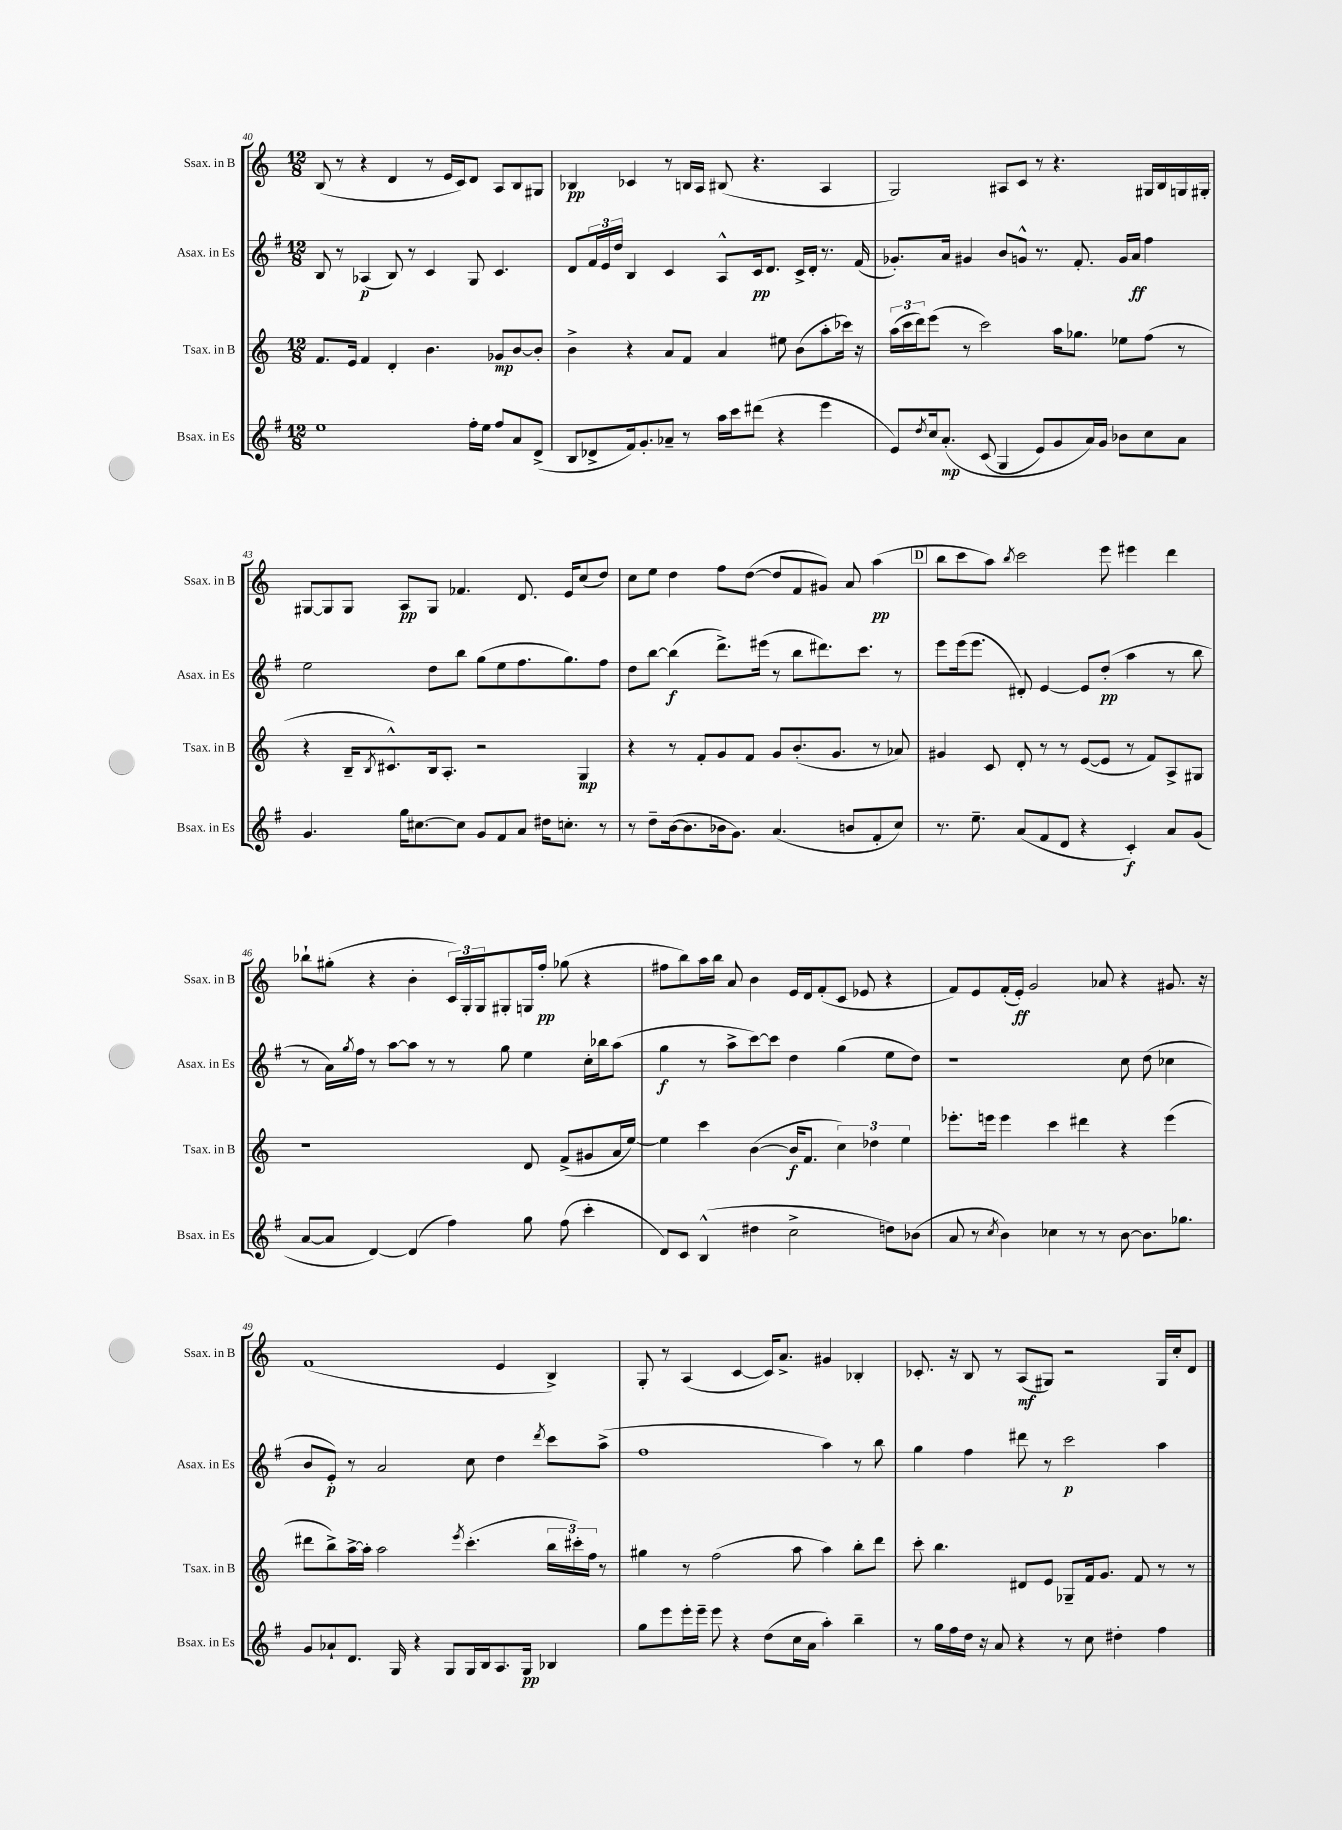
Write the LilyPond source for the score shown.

<<
\new StaffGroup <<
\new Staff = "s0" \with { instrumentName = "Ssax. in B" shortInstrumentName = "Ssax. in B" } {
    \clef treble \key c \major \numericTimeSignature \time 12/8
    b8( r8 r4 d'4 r8 e'16 c'16) d'8 a8 b8 gis8 |
    bes4\pp ces'4 r8 b16 a16 bis8( r4. a4 |
    g2) ais8 c'8 r8 r4. gis16 b16 g16 gis16-. |
    gis8~ gis8 gis8 a8\pp gis8 fes'4. d'8. e'16 c''8( d''8) |
    c''8 e''8 d''4 f''8 d''8~( d''8 f'8 gis'8) a'8 a''4\pp( |
    \mark \markup { \box "D" } b''8 c'''8 a''8) \acciaccatura { b''8 } c'''2 e'''8 eis'''4 d'''4 |
    bes''8-! gis''8-.( r4 b'4-. \tuplet 3/2 { c'16) g16-. g16 } gis8-. g16 f''16-.\pp ges''8( r4 |
    fis''8 b''8) a''16 b''16 a'8 b'4 e'16 d'16 f'8-.( c'8 ees'8 r4 |
    f'8) e'8 f'16-.( e'16-.\ff) g'2 aes'8 r4 gis'8. r16 |
    f'1( e'4 b4->) |
    g8-. r8 a4( c'4~ c'16) a'8.-> gis'4 bes4-. |
    ces'8.-. r16 b8 r8 a8\mf( gis8) r2 gis16 c''16-. d'8 \bar "|." |
}
\new Staff = "s1" \with { instrumentName = "Asax. in Es" shortInstrumentName = "Asax. in Es" } {
    \clef treble \key g \major \numericTimeSignature \time 12/8
    b8 r8 aes4\p( b8) r8 c'4 g8 c'4. |
    d'8 \tuplet 3/2 { fis'16 e'16 d''16 } b4 c'4 a8-^ c'16\pp d'8. c'16-> d'16-. r8. fis'16( |
    ges'8.-.) a'16 gis'4 b'8 g'8-^ r8. fis'8.-. g'16 a'16\ff fis''4 |
    e''2 d''8 b''8 g''8( e''8 fis''8. g''8.) fis''8 |
    d''8 b''8~ b''4\f( d'''8.->) eis'''16( r8 b''8 dis'''8.) c'''8. r8 |
    \mark \markup { \box "D" } e'''8 e'''16( e'''8. dis'8-.) e'4~ e'8 d''8-.\pp( a''4 r8 b''8 |
    r8 a'16) \acciaccatura { g''8 } fis''16 r8 a''8~ a''8 r8 r8 g''8 e''4 c''16-. bes''16 a''8( |
    g''4\f r8 a''8-> c'''8~) c'''8 d''4 g''4( e''8 d''8) |
    r1 c''8 d''8( ces''4 |
    b'8 e'8-.\p) r8 a'2 c''8 d''4 \acciaccatura { d'''8 } c'''8 a''8->( |
    fis''1 a''4) r8 b''8 |
    g''4 fis''4 dis'''8 r8 c'''2\p a''4 \bar "|." |
}
\new Staff = "s2" \with { instrumentName = "Tsax. in B" shortInstrumentName = "Tsax. in B" } {
    \clef treble \key c \major \numericTimeSignature \time 12/8
    f'8. e'16 f'4 d'4-. b'4. ges'8\mp b'8~ b'8-. |
    b'4-> r4 a'8 f'8 a'4 eis''8 b'8( a''8-. ces'''16) r16 |
    \tuplet 3/2 { a''16( c'''16 d'''16) } e'''8( r8 c'''2) a''16 ges''8. ees''8 f''8( r8 |
    r4 b16-- \acciaccatura { b8 } cis'8.-^) b16 a8.-. r2 g4\mp |
    r4 r8 f'8-. g'8 f'8 g'8 b'8.-.( g'8. r8 aes'8) |
    \mark \markup { \box "D" } gis'4 c'8 d'8-. r8 r8 e'8~( e'8 r8 f'8) a8-> gis8 |
    r1 d'8 f'8->( gis'8 a'16 e''16~) |
    e''4 c'''4 b'4~( b'16\f f'8. \tuplet 3/2 { c''4) des''4 e''4 } |
    ees'''8.-. e'''16 e'''4 c'''4 dis'''4 r4 e'''4( |
    dis'''8 b''8->) a''16~-> a''16-. a''2 \acciaccatura { e'''8 } c'''4.-.( \tuplet 3/2 { b''16 cis'''16-.) f''16 } r8 |
    gis''4 r8 f''2( a''8 a''4) b''8-. d'''8 |
    c'''8-. b''4. dis'8 e'8 ges8-- f'16 g'8. f'8 r8 r8 \bar "|." |
}
\new Staff = "s3" \with { instrumentName = "Bsax. in Es" shortInstrumentName = "Bsax. in Es" } {
    \clef treble \key g \major \numericTimeSignature \time 12/8
    e''1 fis''16-. e''16 fis''8 a'8 d'8->( |
    b8 des'8-> fis'16) g'8.-. aes'8-- r8 a''16 c'''16 dis'''8( r4 e'''4 |
    e'8) \acciaccatura { d''8 } c''16 a'8.-.\mp\( c'8( g4 e'8) g'8 a'16\) g'16 bes'8 c''8 a'8 |
    g'4. g''16 cis''8.~ cis''8 g'8 fis'8 a'8 dis''16 c''8.-. r8 |
    r8 d''8-- b'16~( b'8. bes'16 g'8.) a'4.( b'8 fis'8-. c''8) |
    \mark \markup { \box "D" } r8. e''8.-- a'8( fis'8 d'8 r4 c'4-.\f) a'8 g'8( |
    a'8~ a'8 d'4~) d'4( fis''4) g''8 fis''8( c'''4-. |
    d'8) c'8 b4-^( dis''4 c''2-> d''8) bes'8( |
    a'8 r8 \acciaccatura { c''8 } b'4) ces''4 r8 r8 b'8~ b'8. ges''8. |
    g'8 aes'8-! d'8. g16 r4 g8 g16 b16 a8. g16\pp bes4 |
    g''8 e'''8 e'''16-. e'''16-- e'''8 r4 d''8( c''16 a'16 a''4-.) b''4-- |
    r8 g''16 fis''16 d''16 r16 a'8 r4 r8 c''8 dis''4-. fis''4 \bar "|." |
}
>>
>>
\layout { \context { \Score currentBarNumber = #40 } }
